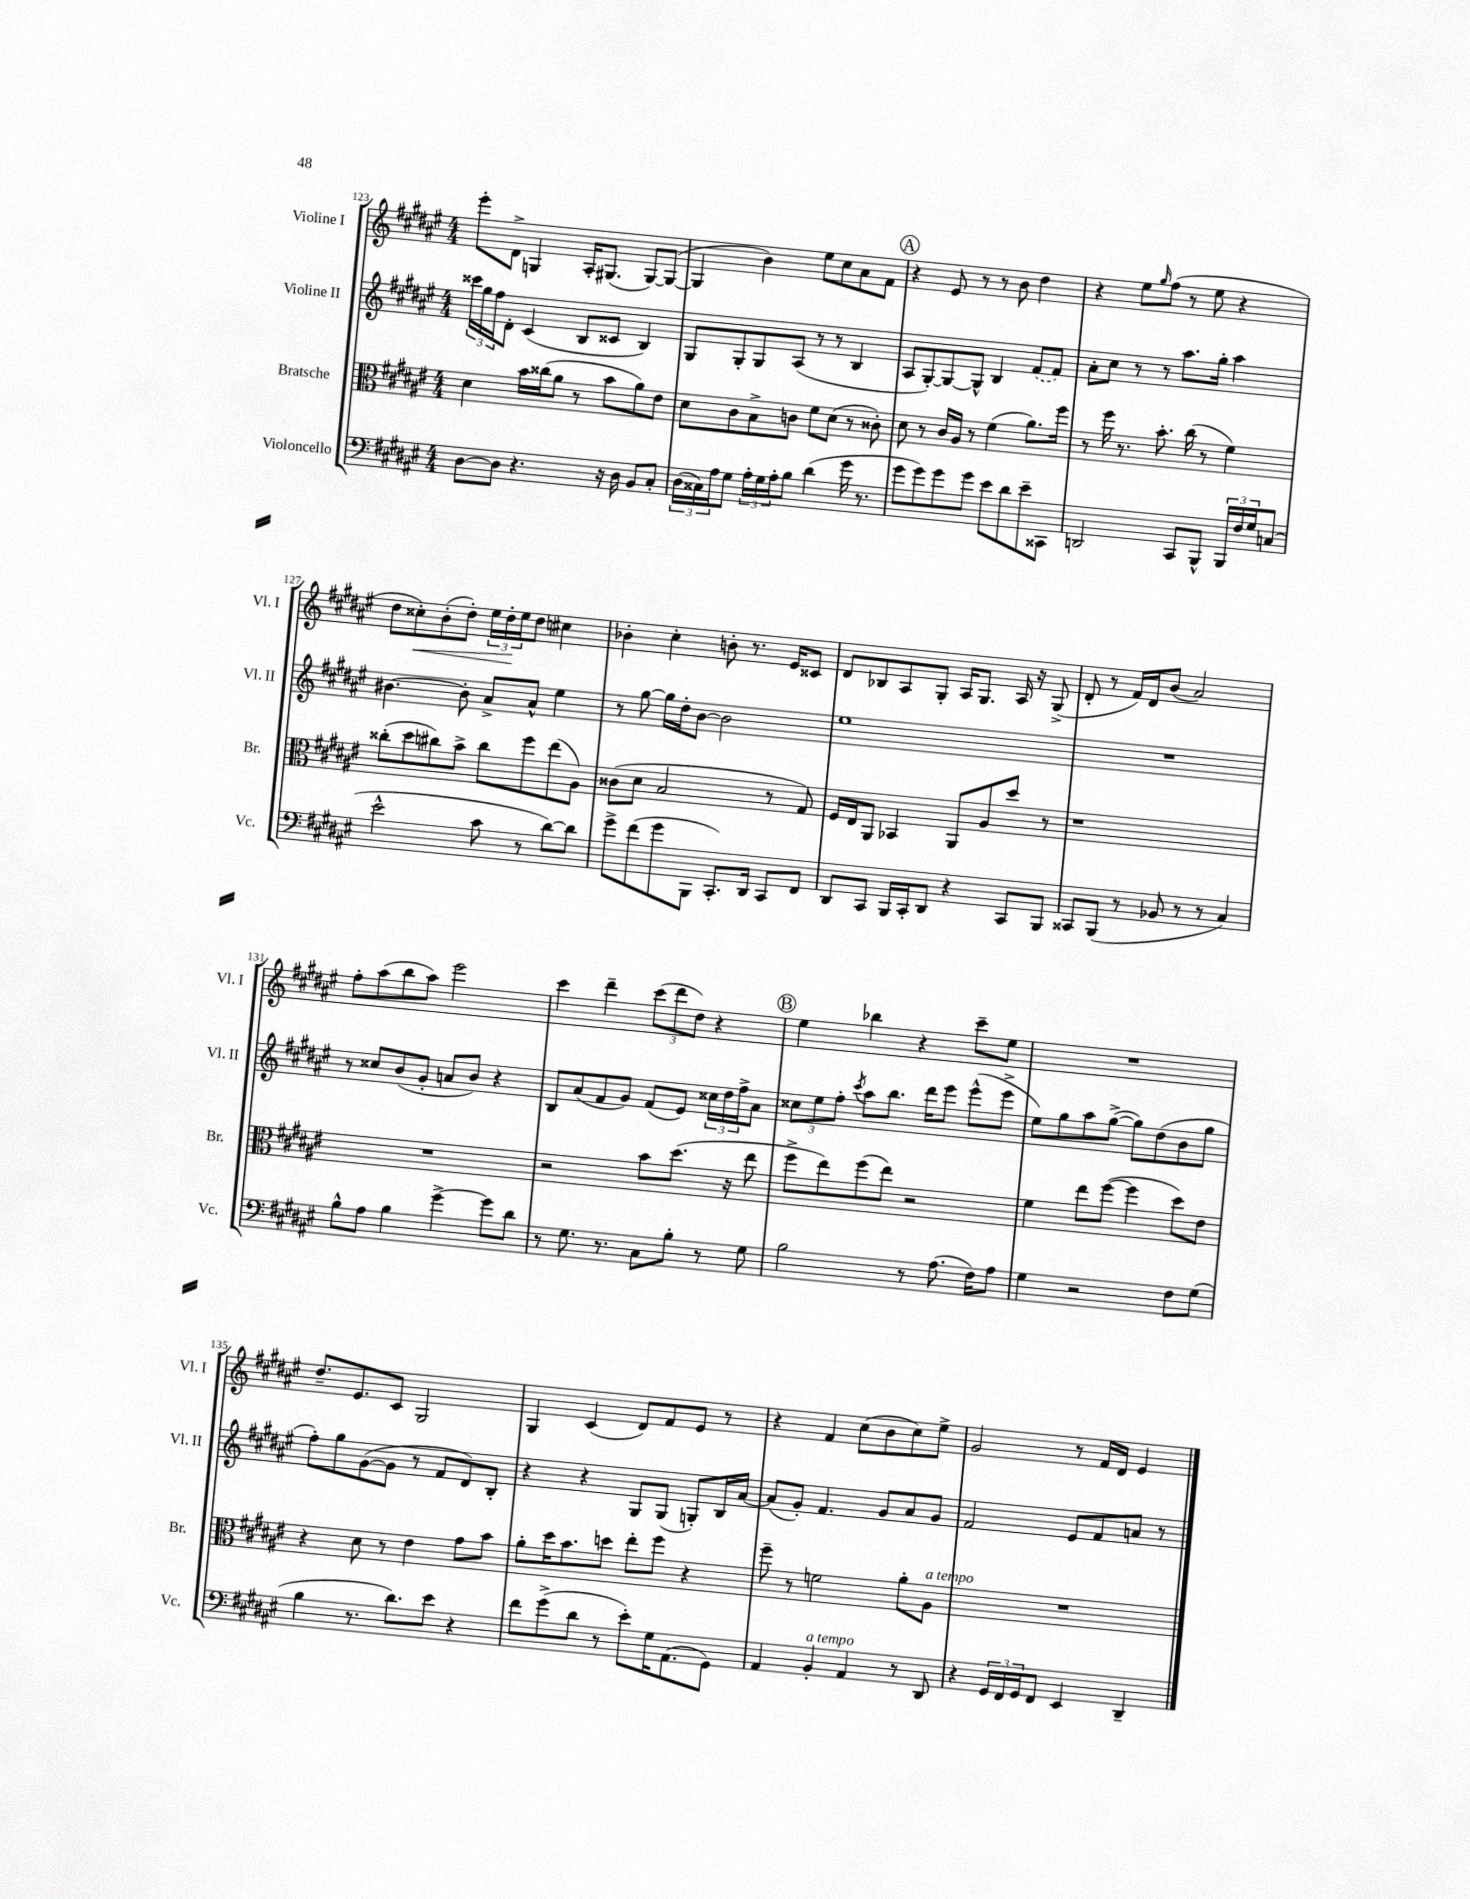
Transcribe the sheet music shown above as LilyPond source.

<<
\new StaffGroup <<
\new Staff = "s0" \with { instrumentName = "Violine I" shortInstrumentName = "Vl. I" } {
    \clef treble \key fis \major \numericTimeSignature \time 4/4
    eis'''8-. dis'8-> g4 ais16-. gis8.( gis8~) gis8~( |
    gis4 b'4) eis''8 cis''8 ais'8 fis'8 |
    \mark \markup { \circle "A" } r4 eis'8 r8 r8 b'8 dis''4 |
    r4 eis''8 \grace { gis''16 } fis''8( r8 eis''8 r4 |
    dis''8 cisis''8-.\<) b'8-.( dis''8-.) \tuplet 3/2 { eis''16 dis''16-.\! eis''16 } dis''8 cis''4 |
    bes'4-. cis''4-. b'8-. r8. eis'16 cisis'8 |
    dis'8 bes8 ais8 gis8-. ais16 gis8. ais16 r16 gis8->( |
    dis'8-. r8 fis'16) dis'16 b'8( ais'2) |
    fis''8-. ais''8( b''8 ais''8) eis'''2 |
    cis'''4 dis'''4-- \tuplet 3/2 { cis'''8( dis'''8 dis''8) } r4 |
    \mark \markup { \circle "B" } eis''4 bes''4 r4 cis'''8-- eis''8 |
    R1 |
    dis''8.-- eis'8. cis'8 gis2 |
    gis4 cis'4( dis'8) fis'8 eis'8 r8 |
    r4 fis'4 cis''8( b'8 cis''8) eis''8-> |
    gis'2 r8 fis'16 dis'16 eis'4 \bar "|." |
}
\new Staff = "s1" \with { instrumentName = "Violine II" shortInstrumentName = "Vl. II" } {
    \clef treble \key fis \major \numericTimeSignature \time 4/4
    \tuplet 3/2 { cisis'''16 gis''16 fis''16 } dis'8-. cis'4( b8 cisis'8 b4) |
    gis8 gis8-. gis8 ais8( r8 r8 b4 |
    \mark \markup { \circle "A" } ais8 gis8~-.) gis8~ gis8-^ b4 \once \slurDashed fis'8( fis'8) |
    ais'8-. cis''8 r8 r8 ais''8. gis''16-. ais''4 |
    bis'4.~ bis'8-. ais'8-> ais'8-^ eis''4 |
    r8 gis''8~ gis''16 dis''16-. b'8~ b'2 |
    eis''1 |
    R1 |
    r8 cisis''8 b'8( gis'8-. a'8 b'8) r4 |
    b8 ais'8( fis'8 gis'8) fis'8( eis'8) \tuplet 3/2 { cisis''16 dis''16 fis''16-> } ais'8 |
    \mark \markup { \circle "B" } \tuplet 3/2 { cisis''8 eis''8 fis''8-. } \acciaccatura { cis'''8 } ais''8 b''8. dis'''16 eis'''8 eis'''8-^( eis'''8-> |
    eis''8) gis''8 ais''8 gis''8~->( gis''8) dis''8( b'8 gis''8 |
    fis''8-.) gis''8 gis'8~( gis'8 r8 fis'8 dis'8) b8-. |
    r4 r4 gis8 gis8( g8-.) b16 ais'16~ |
    ais'8( gis'8-.) fis'4. gis'8 ais'8 gis'8 |
    fis'2 eis'8 fis'8 a'8 r8 \bar "|." |
}
\new Staff = "s2" \with { instrumentName = "Bratsche" shortInstrumentName = "Br." } {
    \clef alto \key fis \major \numericTimeSignature \time 4/4
    dis'4 b'16 cisis''16( ais'8 r8 b'8 ais'8) eis'8 |
    dis'8 cis'8 b8-> c'8 fis'8 dis'8( r8 cisis'8-.) |
    \mark \markup { \circle "A" } dis'8 r8 cis'16 ais16 r8 fis'4( ais'8.) fis''16 |
    r8 fis''16 r8. b'8.-. cis''16( r8 fis'4) |
    cisis''8-.( dis''8 cis''8) b'8-> cis''8 fis''8 eis''8( ais8) |
    cisis'8( dis'8 b2 r8 gis8) |
    fis16 eis16 ais,8 bes,4 ais,8 ais8 dis''8 r8 |
    r1 |
    R1 |
    r2 b'8 dis''8.( r16 eis''8 |
    \mark \markup { \circle "B" } fis''8-> eis''8) fis''8( eis''8) r2 |
    fis'4 eis''8 fis''8~( fis''4 dis''8) eis'8 |
    r4 dis'8 r8 eis'4 gis'8 b'8 |
    ais'8-. dis''16 b'8. d''8 eis''8-. fis''8 r4 |
    fis''8-- r8 f'2 ais'8-. ais8^\markup { \italic "a tempo" } |
    R1 \bar "|." |
}
\new Staff = "s3" \with { instrumentName = "Violoncello" shortInstrumentName = "Vc." } {
    \clef bass \key fis \major \numericTimeSignature \time 4/4
    dis8~ dis8 r4. r16 dis16 b,8 cis8-. |
    \tuplet 3/2 { dis16( cisis16) ais16 } gis8 \tuplet 3/2 { ais16-. gis16 ais16-. } b8 dis'4( gis'16 r8. |
    \mark \markup { \circle "A" } gis'8 gis'8) gis'8 gis'8 eis'8 dis'8 eis'8-- cisis,8 |
    d,2 cis,8 b,,8-^ \tuplet 3/2 { b,,16 fis16 gis16 } c8( |
    eis'2-^ cis'8 r8 dis'8~) dis'8 |
    gis'8-> fis'8( gis'8 b,,8 cis,8.-.) dis,16 cis,8 fis,8 |
    dis,8 cis,8 b,,16 cis,16-. dis,8 r4 cis,8 b,,8 |
    cisis,8 b,,8( r8 bes,8 r8 r8 cis4) |
    b8-^ ais8 b4 gis'4~-> gis'8 dis'8 |
    r8 gis8. r8. cis8 b8-. r8 gis8 |
    \mark \markup { \circle "B" } b2 r8 ais8.( fis16) ais8 |
    gis4 r2 fis8 gis8( |
    b4 r8. dis'8.) eis'8 r4 |
    fis'8 gis'8->( dis'8 r8 eis'8-.) gis16 ais,8.( gis,8) |
    ais,4 b,4-.^\markup { \italic "a tempo" } ais,4 r8 dis,8 |
    r4 \tuplet 3/2 { gis,16 fis,16 gis,16 } fis,8 eis,4 dis,4-- \bar "|." |
}
>>
>>
\layout { \context { \Score currentBarNumber = #123 } }
